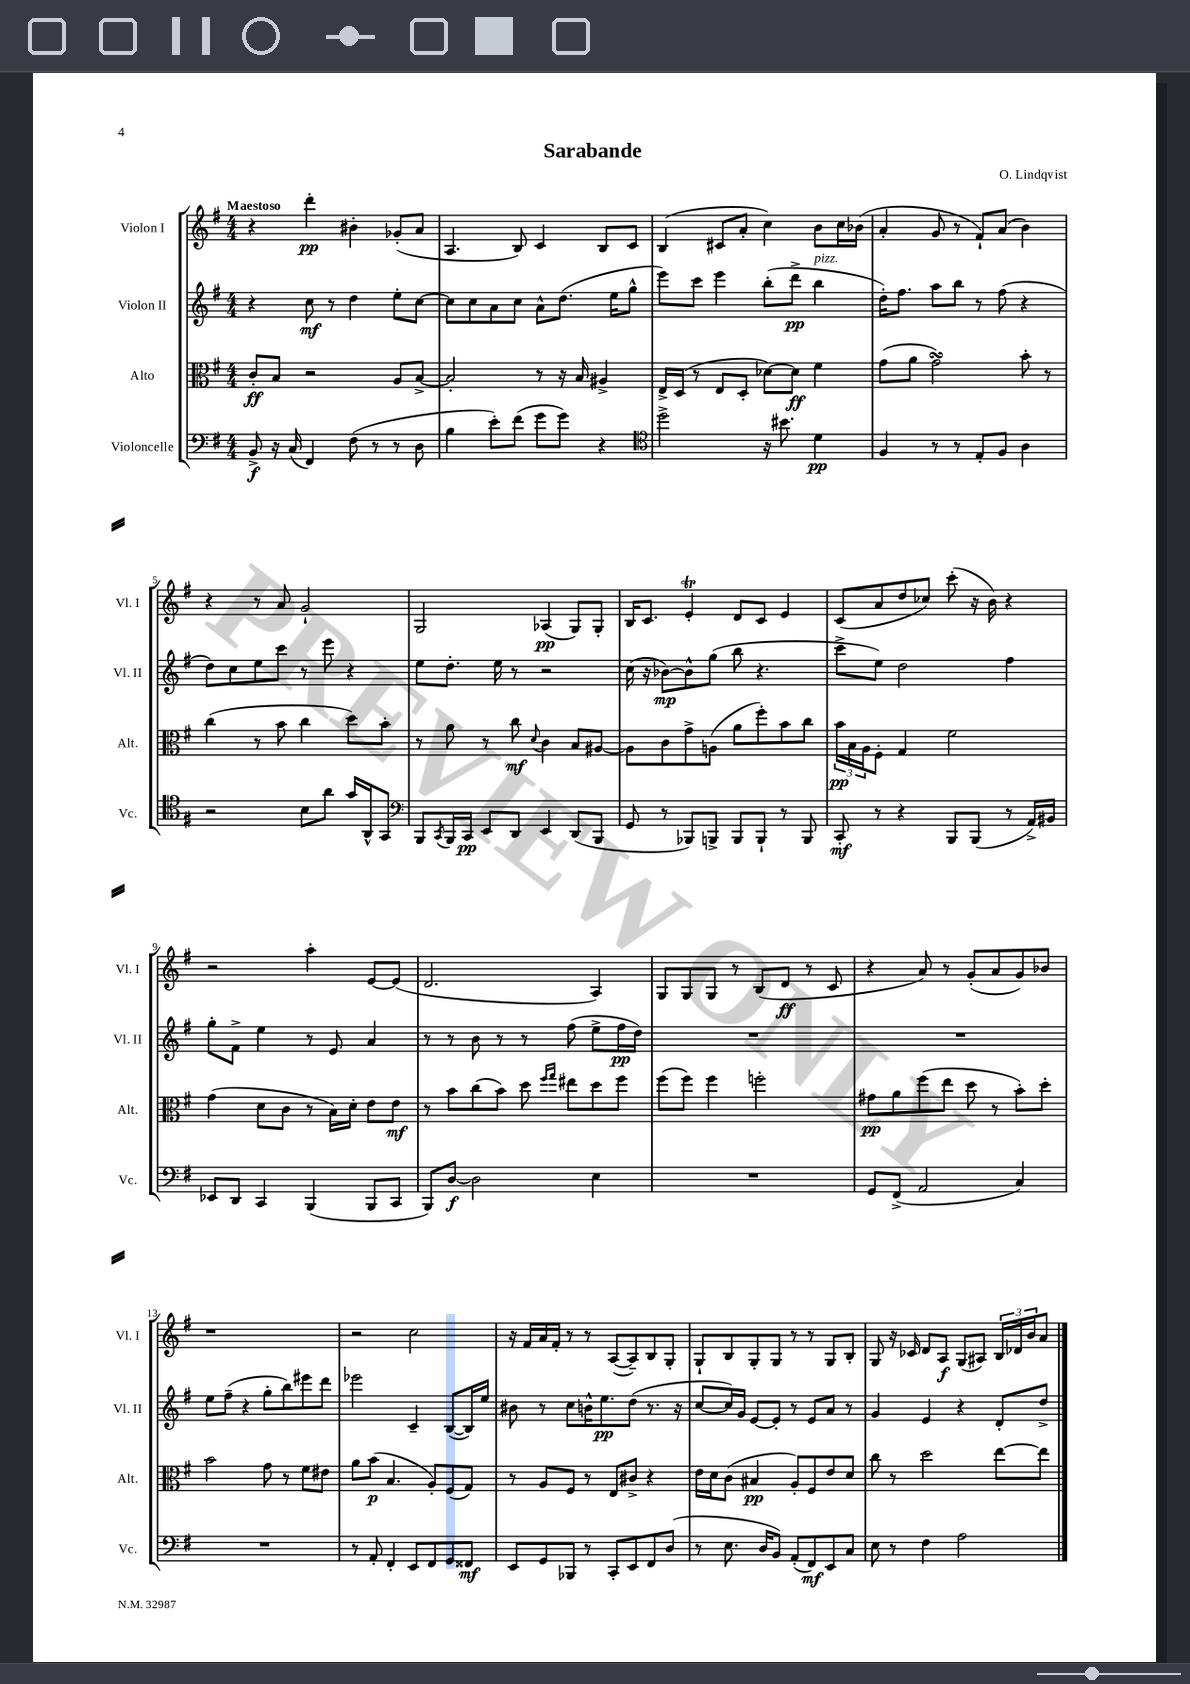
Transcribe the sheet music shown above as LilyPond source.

\header { title = "Sarabande" composer = "O. Lindqvist" }
<<
\new StaffGroup <<
\new Staff = "s0" \with { instrumentName = "Violon I" shortInstrumentName = "Vl. I" } {
    \clef treble \key g \major \numericTimeSignature \time 4/4 \tempo "Maestoso"
    r4 d'''4-.\pp bis'4-. ges'8-.( a'8 |
    a4. b8) c'4 b8 c'8 |
    b4( cis'8 a'8-. c''4) b'8 c''16 bes'16( |
    a'4-. g'8 r8 fis'8-!) a'8( b'4) |
    r4 r8 a'8 g'2-! |
    g2 aes4\pp( g8) g8-. |
    b16 c'8. e'4-.\trill d'8 c'8 e'4 |
    c'8( a'8 d''8 ces''8) c'''8-.( r16 b'16) r4 |
    r2 a''4-. e'8~ e'8( |
    d'2. a4) |
    g8 g8 g8 r8 b8( d'8\ff r8 c'8 |
    r4 a'8) r8 g'8-.( a'8 g'8) bes'8 |
    r1 |
    r2 c''2 |
    r16 fis'16 a'16 fis'16-. r8 r8 a8~( a8--) b8 g8-. |
    g8-! b8 g8-. g8 r8 r8 g8 b8-. |
    g8 r16 ces'16 d'8 a8\f g8( ais8) \tuplet 3/2 { b16 des'16 b'16 } a'8 \bar "|." |
}
\new Staff = "s1" \with { instrumentName = "Violon II" shortInstrumentName = "Vl. II" } {
    \clef treble \key g \major \numericTimeSignature \time 4/4
    r4 c''8\mf r8 d''4 e''8-. c''8~ |
    c''8 c''8 a'8 c''8 a'8-^ d''8.( e''16 g''8-^ |
    e'''8) c'''8 e'''4 b''8-.( d'''8->\pp b''4^\markup { \italic "pizz." } |
    d''16-.) fis''8. a''8 b''8 r8 fis''8( r4 |
    d''8) c''8 e''8 c'''8 r8 e'''8 r4 |
    e''8 d''8.-. e''16 r8 r2 |
    c''16( r16 bes'8~\mp) bes'8-^ g''8( b''8 r4. |
    c'''8-> e''8) d''2 fis''4 |
    g''8-. fis'8-> e''4 r8 e'8 a'4 |
    r8 r8 b'8 r8 r8 fis''8( e''8-> fis''16\pp d''16) |
    R1 |
    R1 |
    e''8 fis''8--( r4 g''8-. b''8) eis'''8 d'''8 |
    ees'''2 c'4-- b8~( b16) e''16 |
    bis'8 r8 c''8 b'16-^ e''8.\pp d''8( r8. r16 |
    c''8~ c''16) g'16 e'8~ e'8-. r8 e'8 a'8 r8 |
    g'4 e'4 r4 d'8-. d''8-> \bar "|." |
}
\new Staff = "s2" \with { instrumentName = "Alto" shortInstrumentName = "Alt." } {
    \clef alto \key g \major \numericTimeSignature \time 4/4
    c'8-.\ff b8 r2 a8 b8~-> |
    b2-. r8 r16 b16 ais4-> |
    e16-> d16( r8 e8 d8-. des'8~) des'8\ff fis'4 |
    g'8( a'8 g'2\turn) b'8-. r8 |
    c''4( r8 b'8 c''4 d''8) b'8-. |
    r8 a'8 r8 c''8\mf \appoggiatura { d'8 } c'4 b8 ais8~ |
    ais8 c'8 g'8-> a8( a'8 fis''8-.) b'8 c''8 |
    \tuplet 3/2 { b'16\pp b16 a16 } fis8-. g4 fis'2 |
    g'4( d'8 c'8 r8 b16) d'16-. e'8 e'8\mf |
    r8 b'8 c''8( b'8) d''8 \grace { fis''16 g''16 } eis''8 d''8 fis''8 |
    fis''8( fis''8) fis''4 f''2-. |
    gis'8\pp a'8 fis''8( e''8 d''8 r8 b'8-.) d''8-. |
    b'2 g'8 r8 fis'8 eis'8 |
    a'8 b'8\p( b4. a8-.) fis8( g8) |
    r8 a8 fis8 r8 e8 cis'8-> r4 |
    e'16 d'16 c'8( bis4\pp a8-.) fis8 e'8 d'8 |
    c''8 r8 d''2 e''8~ e''8 \bar "|." |
}
\new Staff = "s3" \with { instrumentName = "Violoncelle" shortInstrumentName = "Vc." } {
    \clef bass \key g \major \numericTimeSignature \time 4/4
    b,8->\f r16 c16( fis,4) fis8( r8 r8 d8 |
    b4 e'8-.) fis'8( g'8 g'8) r4 |
    \clef tenor d''2-> r16 bis'8. d'4\pp |
    fis4 r8 r8 e8-. fis8 a4 |
    r2 b8 a'8 g'16 a,16-^ g,8 |
    \clef bass b,,8 \acciaccatura { c,8 } b,,16 c,16\pp e,8 d,8 e,4 d,8( b,,8 |
    g,8 r8 bes,,8) b,,8-> b,,8 b,,8-! r8 b,,8 |
    c,8-.\mf r8 r4 b,,8 b,,8( r8 a,16->) bis,16 |
    ees,8 d,8 c,4 b,,4( b,,8 c,8 |
    b,,8) d8~\f d2 e4 |
    R1 |
    g,8 fis,8->( a,2 c4) |
    R1 |
    r8 a,8-. fis,4-. e,8 fis,8 g,8 fisis,8\mf |
    e,8 g,8 bes,,8 r8 c,8-. e,8 fis,8 d8( |
    r8 e8. d16 b,8) a,8-.( fis,8\mf) e,8 c8 |
    e8 r8 fis4 a2 \bar "|." |
}
>>
>>
